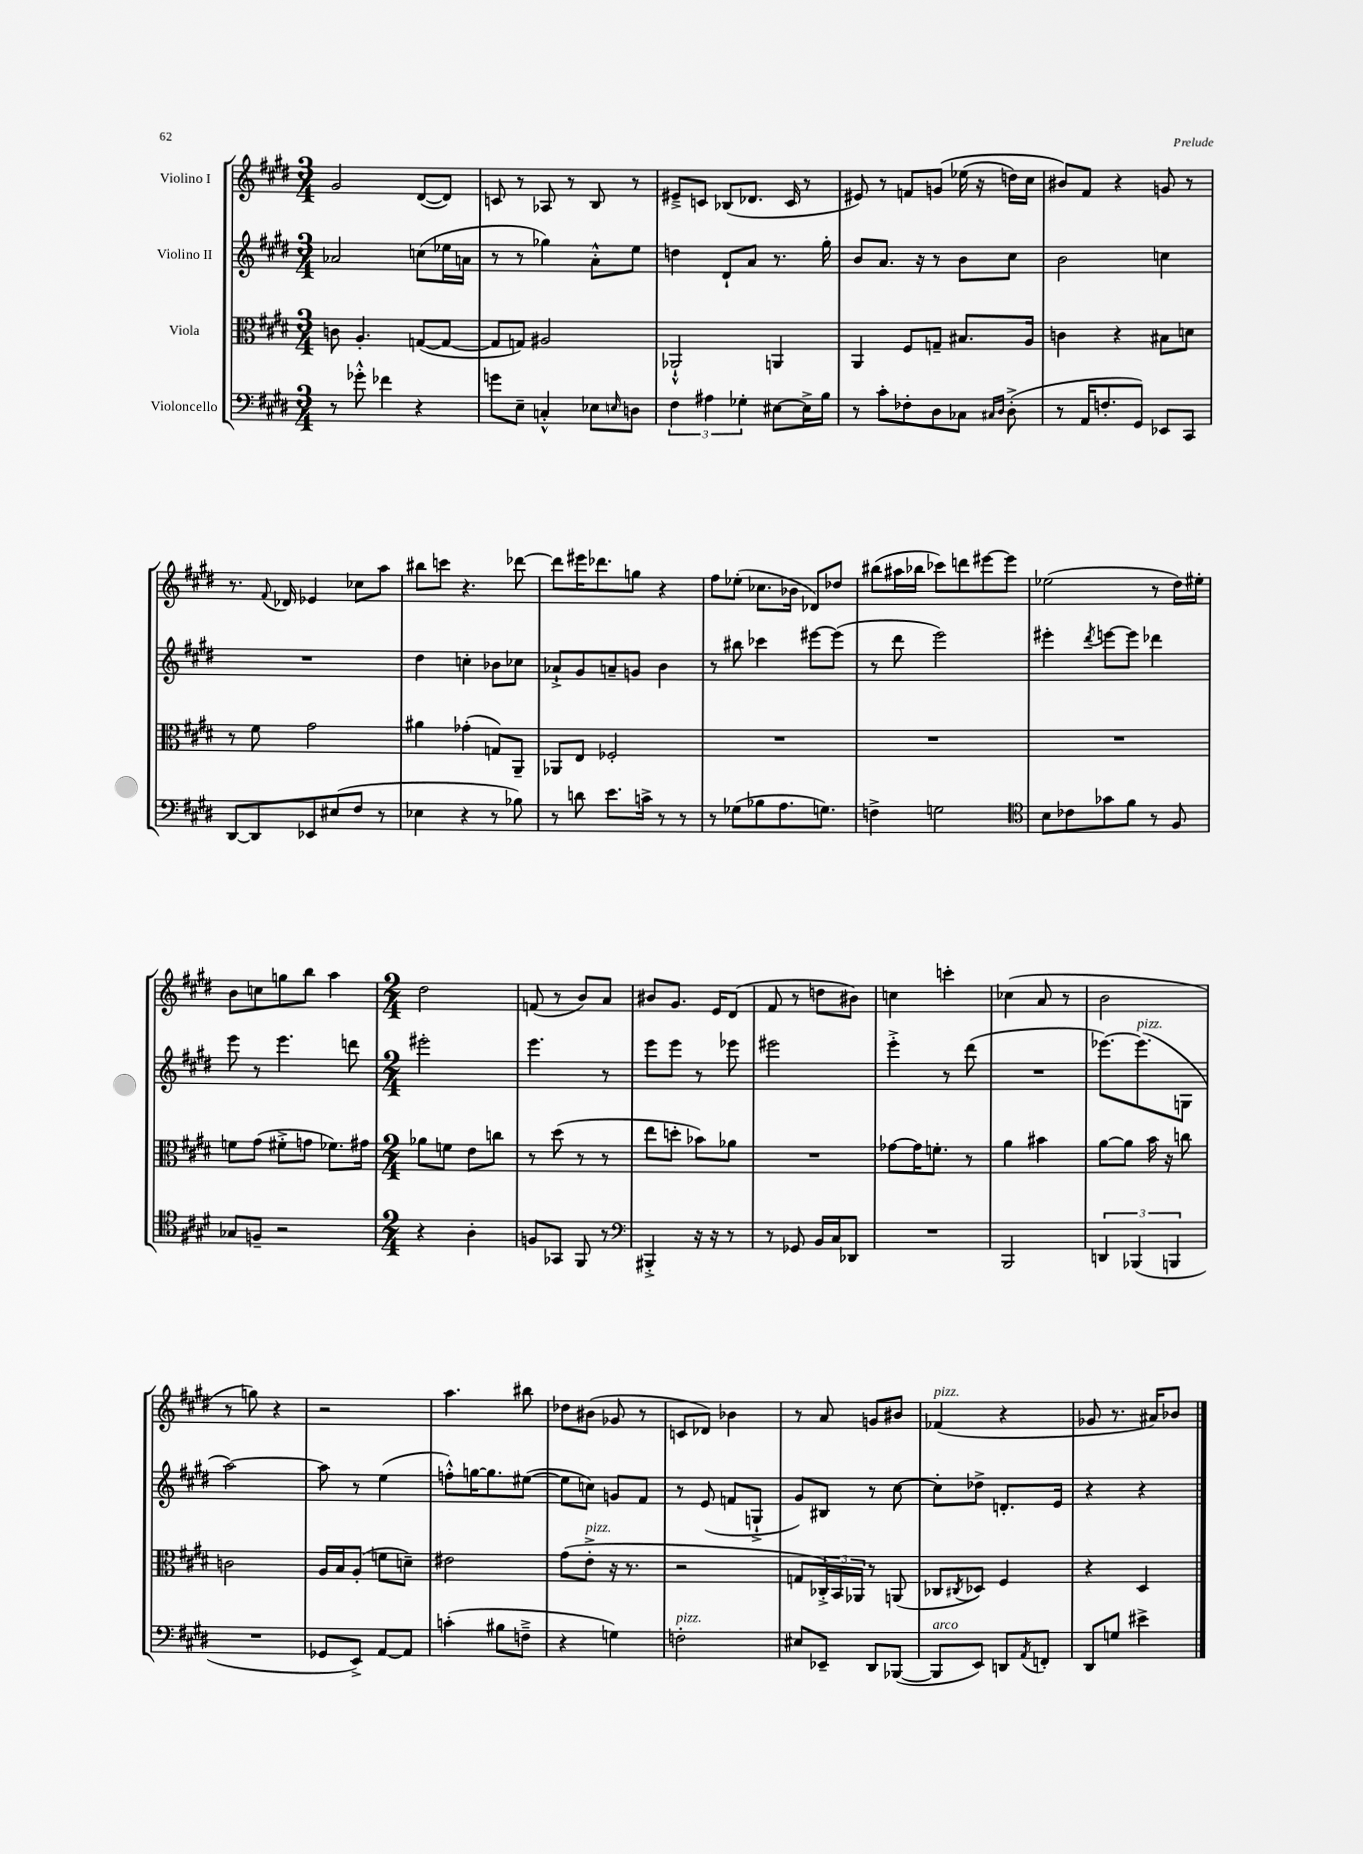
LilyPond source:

<<
\new StaffGroup <<
\new Staff = "s0" \with { instrumentName = "Violino I" } {
    \clef treble \key e \major \numericTimeSignature \time 3/4
    gis'2 dis'8~( dis'8) |
    c'8 r8 aes8 r8 b8 r8 |
    eis'8---> c'8 bes8( des'8. c'16 r8 |
    eis'8) r8 f'8 g'8\( ees''16( r16 d''16) cis''16 |
    bis'8\) fis'8 r4 g'8 r8 |
    r8. \appoggiatura { fis'8 } des'16 ees'4 ces''8 a''8 |
    bis''8 c'''8 r4. des'''8~ |
    des'''8 eis'''16 des'''8. g''8 r4 |
    fis''8 ees''8-.( ces''8. bes'16 des'8) des''8 |
    bis''8( ais''16 bes''16 ces'''8) d'''8 eis'''8~ eis'''8 |
    ees''2( r8 dis''16) eis''16-. |
    b'8 c''8 g''8 b''8 a''4 |
    \numericTimeSignature \time 2/4 dis''2 |
    f'8( r8 b'8) a'8 |
    bis'8 gis'8. e'16 dis'8( |
    fis'8 r8 d''8 bis'8) |
    c''4 c'''4-. |
    ces''4( a'8 r8 |
    b'2 |
    r8 g''8) r4 |
    r2 |
    a''4. bis''8 |
    des''8 bis'8( ges'8 r8 |
    c'8 des'8) bes'4 |
    r8 a'8 g'8 bis'8 |
    fes'4^\markup { \italic "pizz." }( r4 |
    ges'8 r8. ais'16) bes'8 \bar "|." |
}
\new Staff = "s1" \with { instrumentName = "Violino II" } {
    \clef treble \key e \major \numericTimeSignature \time 3/4
    aes'2 c''8( ees''16 a'16 |
    r8 r8 ges''4) a'8-.-^ e''8 |
    d''4 dis'8-! a'8 r8. gis''16-. |
    b'8 a'8. r16 r8 b'8 cis''8 |
    b'2 c''4 |
    R2. |
    dis''4 c''4-. bes'8 ces''8 |
    aes'8-!-> gis'8 a'8-- g'8 b'4 |
    r8 bis''8 ces'''4 eis'''8~ eis'''8( |
    r8 dis'''8 e'''2) |
    eis'''4-. \acciaccatura { dis'''8 } e'''8~ e'''8 des'''4 |
    e'''8 r8 e'''4. d'''8 |
    \numericTimeSignature \time 2/4 eis'''2-. |
    e'''4. r8 |
    e'''8 e'''8 r8 ees'''8 |
    eis'''2 |
    e'''4-.-> r8 dis'''8( |
    R2 |
    ees'''8.~) ees'''8.^\markup { \italic "pizz." }( g8 |
    a''2~) |
    a''8 r8 e''4( |
    f''8-.-^) g''16~ g''8. eis''8~( |
    eis''8 c''8) g'8 fis'8 |
    r8 e'8( f'8 g8-!-> |
    gis'8) bis8 r8 cis''8~ |
    cis''8-. des''8-> d'8.-. e'16 |
    r4 r4 \bar "|." |
}
\new Staff = "s2" \with { instrumentName = "Viola" } {
    \clef alto \key e \major \numericTimeSignature \time 3/4
    c'8 a4.-. g8~( g8~ |
    g8 g8) ais2 |
    aes,2-!-^ a,4 |
    a,4 fis8 g8-- bis8. a16 |
    c'4 r4 bis8 d'8 |
    r8 fis'8 gis'2 |
    ais'4 ges'4-.( g8) a,8-- |
    aes,8 e8 fes2-. |
    R2. |
    R2. |
    R2. |
    f'8 gis'8( fis'8-.-> g'8 fes'8.) gis'16 |
    \numericTimeSignature \time 2/4 aes'8 f'8 e'8 c''8 |
    r8 dis''8( r8 r8 |
    e''8 d''8-. bes'8) aes'8 |
    R2 |
    ges'8~ ges'16 f'8.-. r8 |
    a'4 bis'4 |
    a'8~ a'8 b'16 r16 c''8 |
    c'2 |
    a16 b16 a8-.( f'8 d'8--) |
    eis'2 |
    gis'8( e'8-.->^\markup { \italic "pizz." } r16 r8. |
    r2 |
    g8 \tuplet 3/2 { ces16-.->) b,16 aes,16 } r8 a,8( |
    ces8 \acciaccatura { cis8 } des8) fis4 |
    r4 dis4 \bar "|." |
}
\new Staff = "s3" \with { instrumentName = "Violoncello" } {
    \clef bass \key e \major \numericTimeSignature \time 3/4
    r8 ges'8-.-^ fes'4 r4 |
    g'8 e8-- c4-.-^ ees8 \grace { e16 } d8 |
    \tuplet 3/2 { fis4 ais4 ges4-. } eis8~ eis16-> b16 |
    r8 cis'8-. fes8-. dis8 ces8 \grace { cis16 dis16 } dis8-.->( |
    r8 a,16 f8.-. gis,8) ees,8 cis,8 |
    dis,8~ dis,8 ees,8 eis8( fis8 r8 |
    ees4 r4 r8 bes8) |
    r8 d'8 e'8. c'16-> r8 r8 |
    r8 ges8( bes8 a8. g8.) |
    f4-> g2 |
    \clef tenor b8 ces'8 ges'8 fis'8 r8 fis8 |
    ges8 f8-- r2 |
    \numericTimeSignature \time 2/4 r4 a4-. |
    f8 ges,8 fis,8 r8 |
    \clef bass bis,,4-.-> r16 r16 r8 |
    r8 ges,8 b,16 cis16 des,8 |
    R2 |
    b,,2 |
    \tuplet 3/2 { d,4 bes,,4( b,,4 } |
    R2 |
    ges,8 e,8->) a,8~ a,8 |
    c'4-.( bis8 f8---> |
    r4 g4) |
    f2-.^\markup { \italic "pizz." } |
    eis8 ees,8-- dis,8 bes,,8~( |
    bes,,8^\markup { \italic "arco" } e,8) d,8 \acciaccatura { a,8 } f,8-. |
    dis,8 g8 eis'4-> \bar "|." |
}
>>
>>
\layout { \context { \Score \remove "Bar_number_engraver" } }
